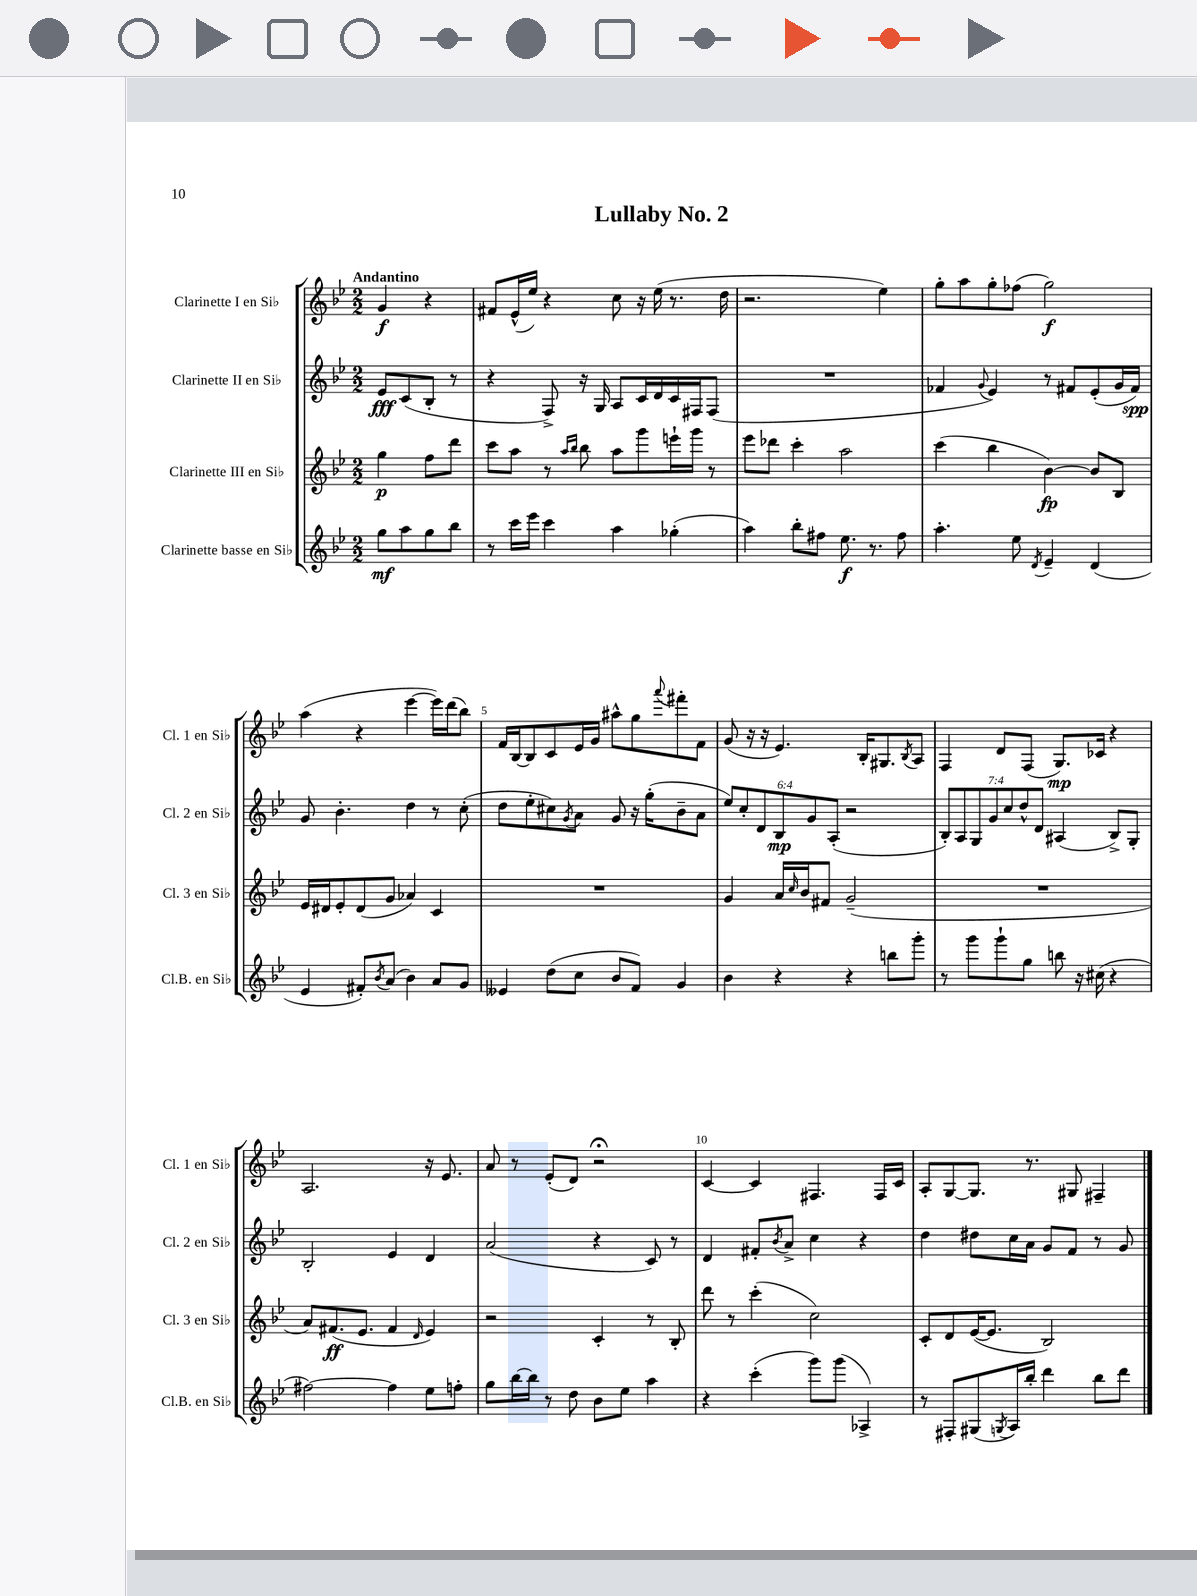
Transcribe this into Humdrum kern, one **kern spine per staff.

**kern	**kern	**kern	**kern
*staff4	*staff3	*staff2	*staff1
*clefG2	*clefG2	*clefG2	*clefG2
*k[b-e-]	*k[b-e-]	*k[b-e-]	*k[b-e-]
*M2/2	*M2/2	*M2/2	*M2/2
8gg	4gg	8e-	4g
8aa	.	(8c	.
8gg	8ff	8B-'	4r
8bb-	8ddd	8r	.
=	=	=	=
8r	8ccc	4r	8f#
16ccc	8aa	.	(16e-^^
16eee-	.	.	16ee-)
4ccc	8r	8F^)	4r
.	16qqaa	.	.
.	16qqbb-	.	.
.	8bb-	16r	.
.	.	16G	.
4aa	8aa	8A	8cc
.	8ggg	16c	16r
.	.	16d	(16ee-
(4gg-'	16eee`	16c	8.r
.	16ggg	16F#	.
.	8r	(8F#	.
.	.	.	16dd
=	=	=	=
4aa)	8eee-	1r	2.r
.	8ddd-	.	.
8bb-'	4ccc'	.	.
8ff#	.	.	.
8.ee-	2aa	.	.
8.r	.	.	.
.	.	.	4ee-)
8ff#	.	.	.
=	=	=	=
4.aa'	(4ccc	4f-	8gg'
.	.	.	8aa
.	.	8qqg	.
.	4bb-	4e-)	8gg'
8ee-	.	.	(8ff-
8qd	.	.	.
4e-~	[4b-)	8r	2gg)
.	.	8f#	.
(4d	8b-]	(8e-'	.
.	8B-	16g	.
.	.	16f#)	.
=	=	=	=
4e-	16e-	8g	(4aa
.	16d#	.	.
.	8e-'	4.b-'	.
8f#')	(8d#	.	4r
8qb-	.	.	.
(8a	8g	.	.
4b-)	4a-)	4dd	[4eee-
8a	4c	8r	16eee-])
.	.	.	(16ddd
8g	.	(8cc'	8bb-)
=	=	=	=
4e--	1r	8dd	16f
.	.	.	[16B-
.	.	8ee-'	8B-]
(8dd	.	8cc#)	8c
.	.	8qg	.
8cc	.	8a	16e-
.	.	.	16g
8b-	.	8g	8aa#^^
8f)	.	16r	8gg
.	.	(16gg'	.
.	.	.	8qqaaa
4g	.	8b-~	8fff#'
.	.	8a	8f
=	=	=	=
4b-	4g	12ee-)	(8g
.	.	12cc'	.
.	.	.	16r
.	.	12d	.
.	.	.	16r
4r	16a	12B-	4.e-)
.	16qqcc	.	.
.	16b-	.	.
.	.	12g	.
.	8f#	.	.
.	.	(12A'	.
4r	(2g~	2r	.
.	.	.	16B-'
.	.	.	8.G#
8bb	.	.	.
.	.	.	8qB-
8ggg'	.	.	8A
=	=	=	=
8r	1r	14B-')	4F
.	.	14A	.
8ggg	.	.	.
.	.	14G	.
.	.	14g	.
8ggg`	.	.	8d
.	.	14cc	.
.	.	14dd^^	.
8gg	.	.	(8F
.	.	14d	.
8bb	.	(4A#	8.G)
16r	.	.	.
(16cc#	.	.	16c-
4r	.	8B-^)	4r
.	.	8G'	.
=	=	=	=
[2ff#)	8a)	2B-'	2.A
.	(8.f#	.	.
.	8.e-	.	.
4ff#]	4f#	4e-	.
.	16qqd	.	.
8ee-	4e-)	4d	16r
.	.	.	8.e-
8ff'	.	.	.
=	=	=	=
8gg	2r	(2a	8a
[16bb-	.	.	8r
16bb-]	.	.	.
8r	.	.	(8e-'
8dd	.	.	8d)
8b-	4c'	4r	2r;
8ee-	.	.	.
4aa	8r	8c)	.
.	8B-'	8r	.
=	=	=	=
4r	8ddd	4d	[4c
.	8r	.	.
(4ccc'	(4ccc'	8f#'	4c]
.	.	8qb-	.
.	.	8a^	.
8ggg)	2cc)	4cc	4.F#
(8ggg	.	.	.
4A-^)	.	4r	.
.	.	.	16F#
.	.	.	16c
=	=	=	=
8r	8c'	4dd	8A'
8F#'	8d	.	[8G
(8G#	([16e-	8dd#	8.G]
.	8.e-]	.	.
8qG	.	.	.
16A)	.	16cc	.
16bb-'	.	16a	8.r
4ddd	2B-)	8g	.
.	.	8f	8G#
8bb-	.	8r	4F#~
8ddd	.	8g	.
==	==	==	==
*-	*-	*-	*-
